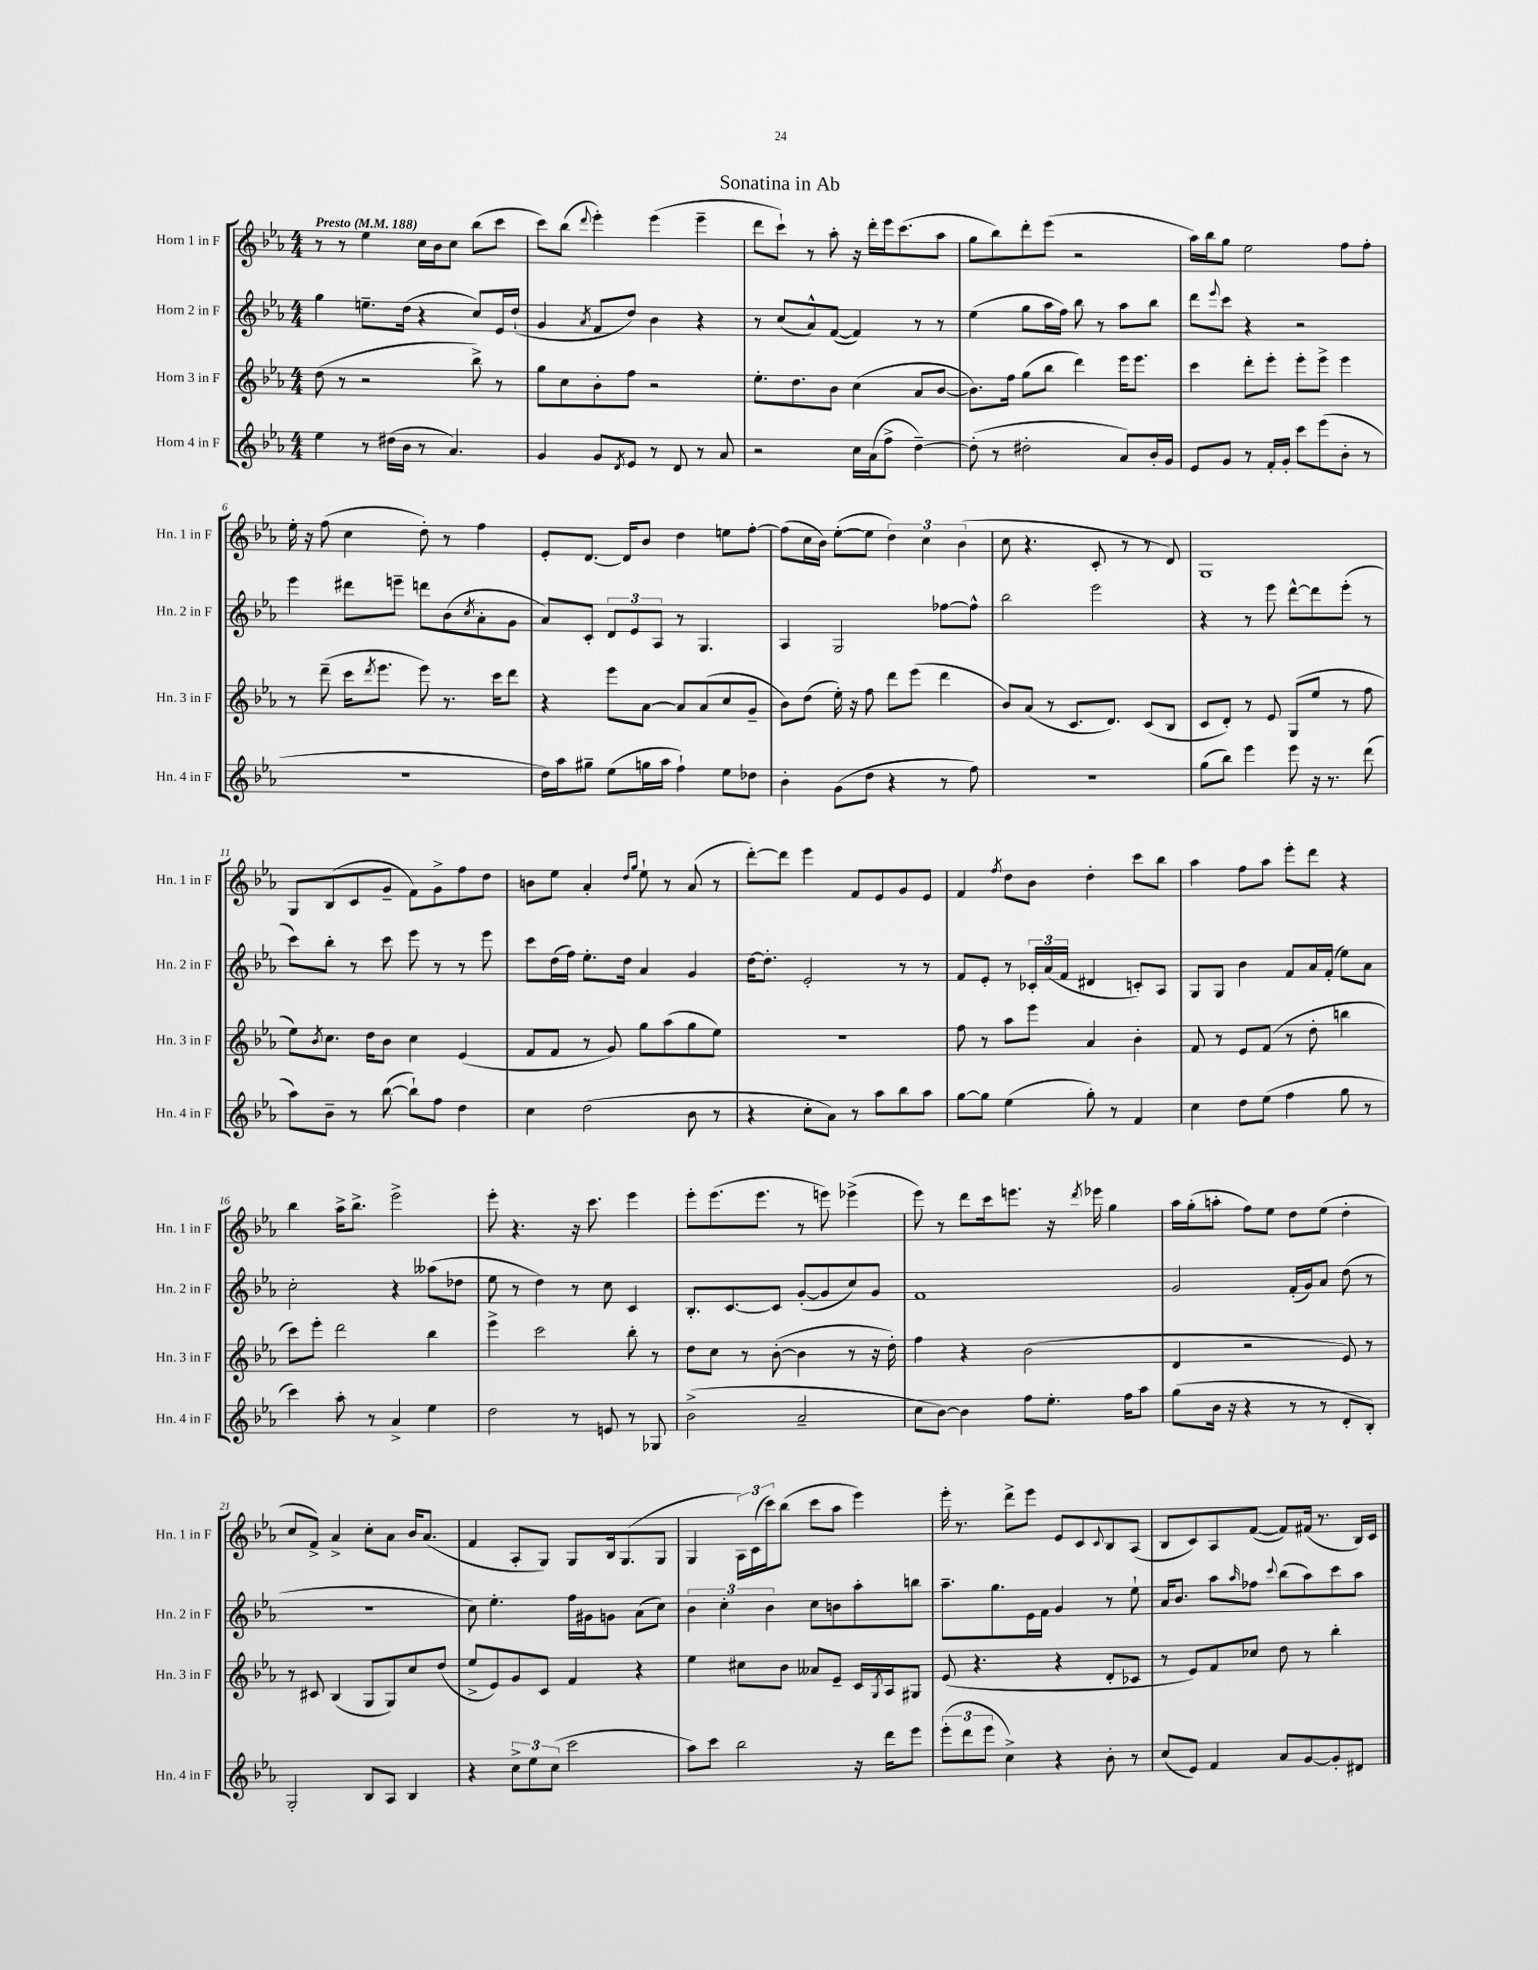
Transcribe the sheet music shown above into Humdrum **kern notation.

**kern	**kern	**kern	**kern
*staff4	*staff3	*staff2	*staff1
*clefG2	*clefG2	*clefG2	*clefG2
*k[b-e-a-]	*k[b-e-a-]	*k[b-e-a-]	*k[b-e-a-]
*M4/4	*M4/4	*M4/4	*M4/4
*MM188	*MM188	*MM188	*MM188
4ee-	(8dd	4gg	8r
.	8r	.	8r
8r	2r	8.ee~	4ee-
(16dd#	.	.	.
16b-	.	(16dd	.
8r	.	4r	16cc
.	.	.	16b-
4.a-)	.	.	8cc
.	8bb-^)	8cc)	(8bb-
.	8r	16e-	8ccc
.	.	(16dd`	.
=	=	=	=
4g	8gg	4g	8ccc)
.	8cc	.	(8bb-
.	.	8qa-	8qqddd
8g	8b-'	8f	4eee-')
8qd	.	.	.
8e-	8ff	8dd)	.
8r	2r	4b-	(4eee-
8d	.	.	.
8r	.	4r	4eee-~
8a-	.	.	.
=	=	=	=
2r	8.ee-'	8r	8ddd
.	.	(8cc	8ccc`)
.	8.dd	.	.
.	.	8a-^^)	8r
.	8b-	([8f	8aa-'
16cc	(4cc	4f])	16r
(16a-	.	.	16ddd'
8ff^	.	.	16eee-
.	.	.	(8.ccc
[4dd~)	8a-	8r	.
.	[8b-	8r	8aa-
=	=	=	=
(8dd']	8.b-])	(4ee-	8gg
8r	.	.	8bb-)
.	16ff	.	.
2dd#'	(8gg	8gg	8ddd'
.	8bb-	16aa-	(8eee-
.	.	16ff)	.
.	4ddd)	8bb-	2r
.	.	8r	.
8a-)	16eee-	8aa-	.
.	8.eee-	.	.
16b-'	.	8bb-	.
16g	.	.	.
=	=	=	=
8e-	4ccc	8ddd	16aa-)
.	.	.	16bb-
.	.	8qqeee-	.
8g	.	8ccc	8gg
8r	8ddd'	4r	2ee-
16f'	8eee-'	.	.
16g'	.	.	.
8ccc	8eee-'	2r	.
(8eee-	8eee-^	.	.
8b-'	4eee-	.	8ff
8r	.	.	8ff'
=	=	=	=
1r	8r	4eee-	16ee-'
.	.	.	16r
.	(8ddd~	.	(8ff
.	16ccc	8ddd#	4cc
.	8qddd	.	.
.	8.eee-	.	.
.	.	8eee~	.
.	8eee-)	8ddd	8dd')
.	8.r	(8b-	8r
.	.	8qcc	.
.	.	8a-'	4ff
.	16ccc	.	.
.	8ddd	8g	.
=	=	=	=
16dd)	4r	8a-)	8e-'
16aa-	.	.	.
8gg#~	.	8c'	[8.d
(8ee-	8eee-	12d	.
.	.	.	16d]
.	.	12e-	.
16gg	[8a-	.	8b-
.	.	12A-	.
16aa-	.	.	.
4ff`)	8a-]	8r	4dd
.	(8a-	4.G	.
8ee-	8cc	.	8ee
8dd-	8g~	.	[8ff'
=	=	=	=
4b-'	8b-)	4A-	(8ff]
.	(8dd	.	16cc
.	.	.	16b-)
(8g	16ee-')	2G	([8ee-'
.	16r	.	.
8dd	8ff	.	8ee-]
4r	8ddd	.	6dd)
.	(8eee-	.	.
.	.	.	6cc
8r	4ddd	[8ff-	.
.	.	.	(6b-
8ff)	.	8ff-^^]	.
=	=	=	=
1r	8b-)	2bb-	8cc
.	(8a-	.	4.r
.	8r	.	.
.	8.c	.	.
.	.	2eee-	8c'
.	8.d)	.	.
.	.	.	8r
.	(8c	.	8r
.	8B-	.	8d)
=	=	=	=
(8gg	8c	4r	1G
8bb-)	8d')	.	.
4eee-	8r	8r	.
.	8e-	8eee-	.
8eee-	(8G	[8ddd^^	.
16r	8ee-	8ddd]	.
8.r	.	.	.
.	8r	(8eee-'	.
(8ddd	8ff	8r	.
=	=	=	=
8aa-)	8ee-)	8ccc)	8G
.	8qb-	.	.
8b-~	8.cc	8bb-'	(8B-
8r	.	8r	8c
.	16dd	.	.
([8bb-	8b-	8ccc	8g~
8bb-`])	4cc	8eee-	8f)
8ff	.	8r	8g^
4dd	(4e-	8r	8ff
.	.	8eee-	8dd
=	=	=	=
4cc	8f	8ccc	8b
.	8f	(16dd	8ee-
.	.	16ff)	.
(2dd	8r	8.ee-'	4a-'
.	8g)	.	.
.	.	16dd	.
.	.	.	16qqdd
.	.	.	16qqgg
.	8gg	4a-	8ee-`
.	(8aa-	.	8r
8b-	8gg	4g	(8a-
8r	8ee-)	.	8r
=	=	=	=
4r	1r	[16dd	[8ddd')
.	.	8.dd']	.
.	.	.	8ddd]
8cc'	.	2e-'	4eee-
8a-)	.	.	.
8r	.	.	8f
8aa-	.	.	8e-
8bb-	.	8r	8g
8aa-	.	8r	8e-
=	=	=	=
[8gg	8ff	8f	4f
8gg]	8r	8e-'	.
.	.	.	8qff
(4ee-	8aa-	8r	8dd
.	8eee-	24c-'	8b-
.	.	(24a-	.
.	.	24f	.
8gg')	4a-	4d#	4dd'
8r	.	.	.
4f	4b-'	8c')	8ccc
.	.	8A-	8bb-
=	=	=	=
4cc	8f	8G	4aa-
.	8r	8G	.
8dd	8e-	4b-	8ff
(8ee-	(8f	.	8aa-
4ff	8r	8f	8eee-'
.	8dd'	16a-	8ddd
.	.	(16f'	.
8gg	4bb	8ee-)	4r
8r	.	8a-	.
=	=	=	=
4ccc)	8ccc)	2cc'	4bb-
.	8eee-'	.	.
8aa-'	2ddd	.	16aa-^
.	.	.	8.bb-^
8r	.	.	.
4a-^	.	4r	2eee-^
4ee-	4bb-	(8aa--	.
.	.	8dd-	.
=	=	=	=
2dd	4eee-^	8ee-	8eee-'
.	.	8r	4.r
.	2ccc	4dd)	.
8r	.	8r	16r
.	.	.	8.ccc
8e	.	8cc	.
8r	8bb-'	4c	4eee-
8G-	8r	.	.
=	=	=	=
(2b-^	8dd	8.B-'	8eee-'
.	8cc	.	(8.eee-
.	.	[8.c	.
.	8r	.	.
.	.	.	8.eee-
.	([8b-'	8c]	.
2a-~	4b-]	([8g'	8r
.	.	8g]	8eee)
.	8r	8cc)	(4eee-^
.	16r	8g	.
.	16dd')	.	.
=	=	=	=
8cc	4ff	1f	8eee-)
[8b-)	.	.	8r
4b-]	4r	.	8ddd
.	.	.	16ccc
.	.	.	8.eee
8ff	(2b-	.	.
8.ee-'	.	.	16r
.	.	.	8qddd
.	.	.	16eee-
.	.	.	4gg
16ff	.	.	.
8aa-	.	.	.
=	=	=	=
(8gg	4d	2g	16aa-
.	.	.	(16gg'
16b-	.	.	8aa'
16r	.	.	.
4r	2r	.	8ff)
.	.	.	8ee-
8r	.	(16f'	8dd
.	.	16g)	.
8r	.	8a-	(8ee-
8d'	8e-)	(8dd	4dd'
8B-')	8r	8r	.
=	=	=	=
2G'	8r	1r	8cc
.	8c#	.	8f^)
.	(4B-	.	4a-^
8B-	8G	.	8cc'
8A-	8G)	.	8a-
4B-	8cc	.	16b-
.	.	.	(8.a-
.	(8dd	.	.
=	=	=	=
4r	8ee-^	8cc)	4f
.	8e-)	4.ee-'	.
12cc^	8g	.	8A-'
12ee-	.	.	.
.	8c	.	8G)
(12cc	.	.	.
2ccc	4f	16ff	8G
.	.	16g#	.
.	.	8g	16B-
.	.	.	(8.G
.	4r	(8a-	.
.	.	8cc)	8G
=	=	=	=
8aa-)	4ee-	6b-	4G
8ccc	.	.	.
.	.	6cc'	.
2bb-	8cc#	.	24A-)
.	.	.	(24c
.	.	6b-	24ccc)
.	8b-	.	(8bb-
.	8a--	8cc	8ccc
.	8e-~	8b	8aa-
16r	16c	8aa-'	4eee-)
.	8qG	.	.
16ddd	16A-	.	.
8eee-	8G#	8bb	.
=	=	=	=
(12eee-'	(8e-	8.aa-~	16eee-'
.	.	.	8.r
12ddd	.	.	.
.	4.r	.	.
12eee-	.	.	.
.	.	8.gg	.
4cc^)	.	.	8ddd^
.	.	16e-	8eee-
.	.	16f	.
4r	4r	4g	8e-
.	.	.	8c
.	.	.	8qqc
8b-'	8d'	8r	8B-
8r	8c-	8ee-`	(8A-
=	=	=	=
(8cc	8r	16a-	8B-
.	.	8.b-	.
8e-)	8e-)	.	8c)
4f	8f	8aa-	8A-
.	.	16qqaa-	.
.	8cc-	8ff-	([8f
.	.	8qqccc	.
8a-	8dd	(8bb-	8f])
[8g	8r	8aa-)	(16f#
.	.	.	8.r
8g']	4bb-'	8ccc	.
8d#	.	8aa-	16B-)
.	.	.	16c
==	==	==	==
*-	*-	*-	*-
